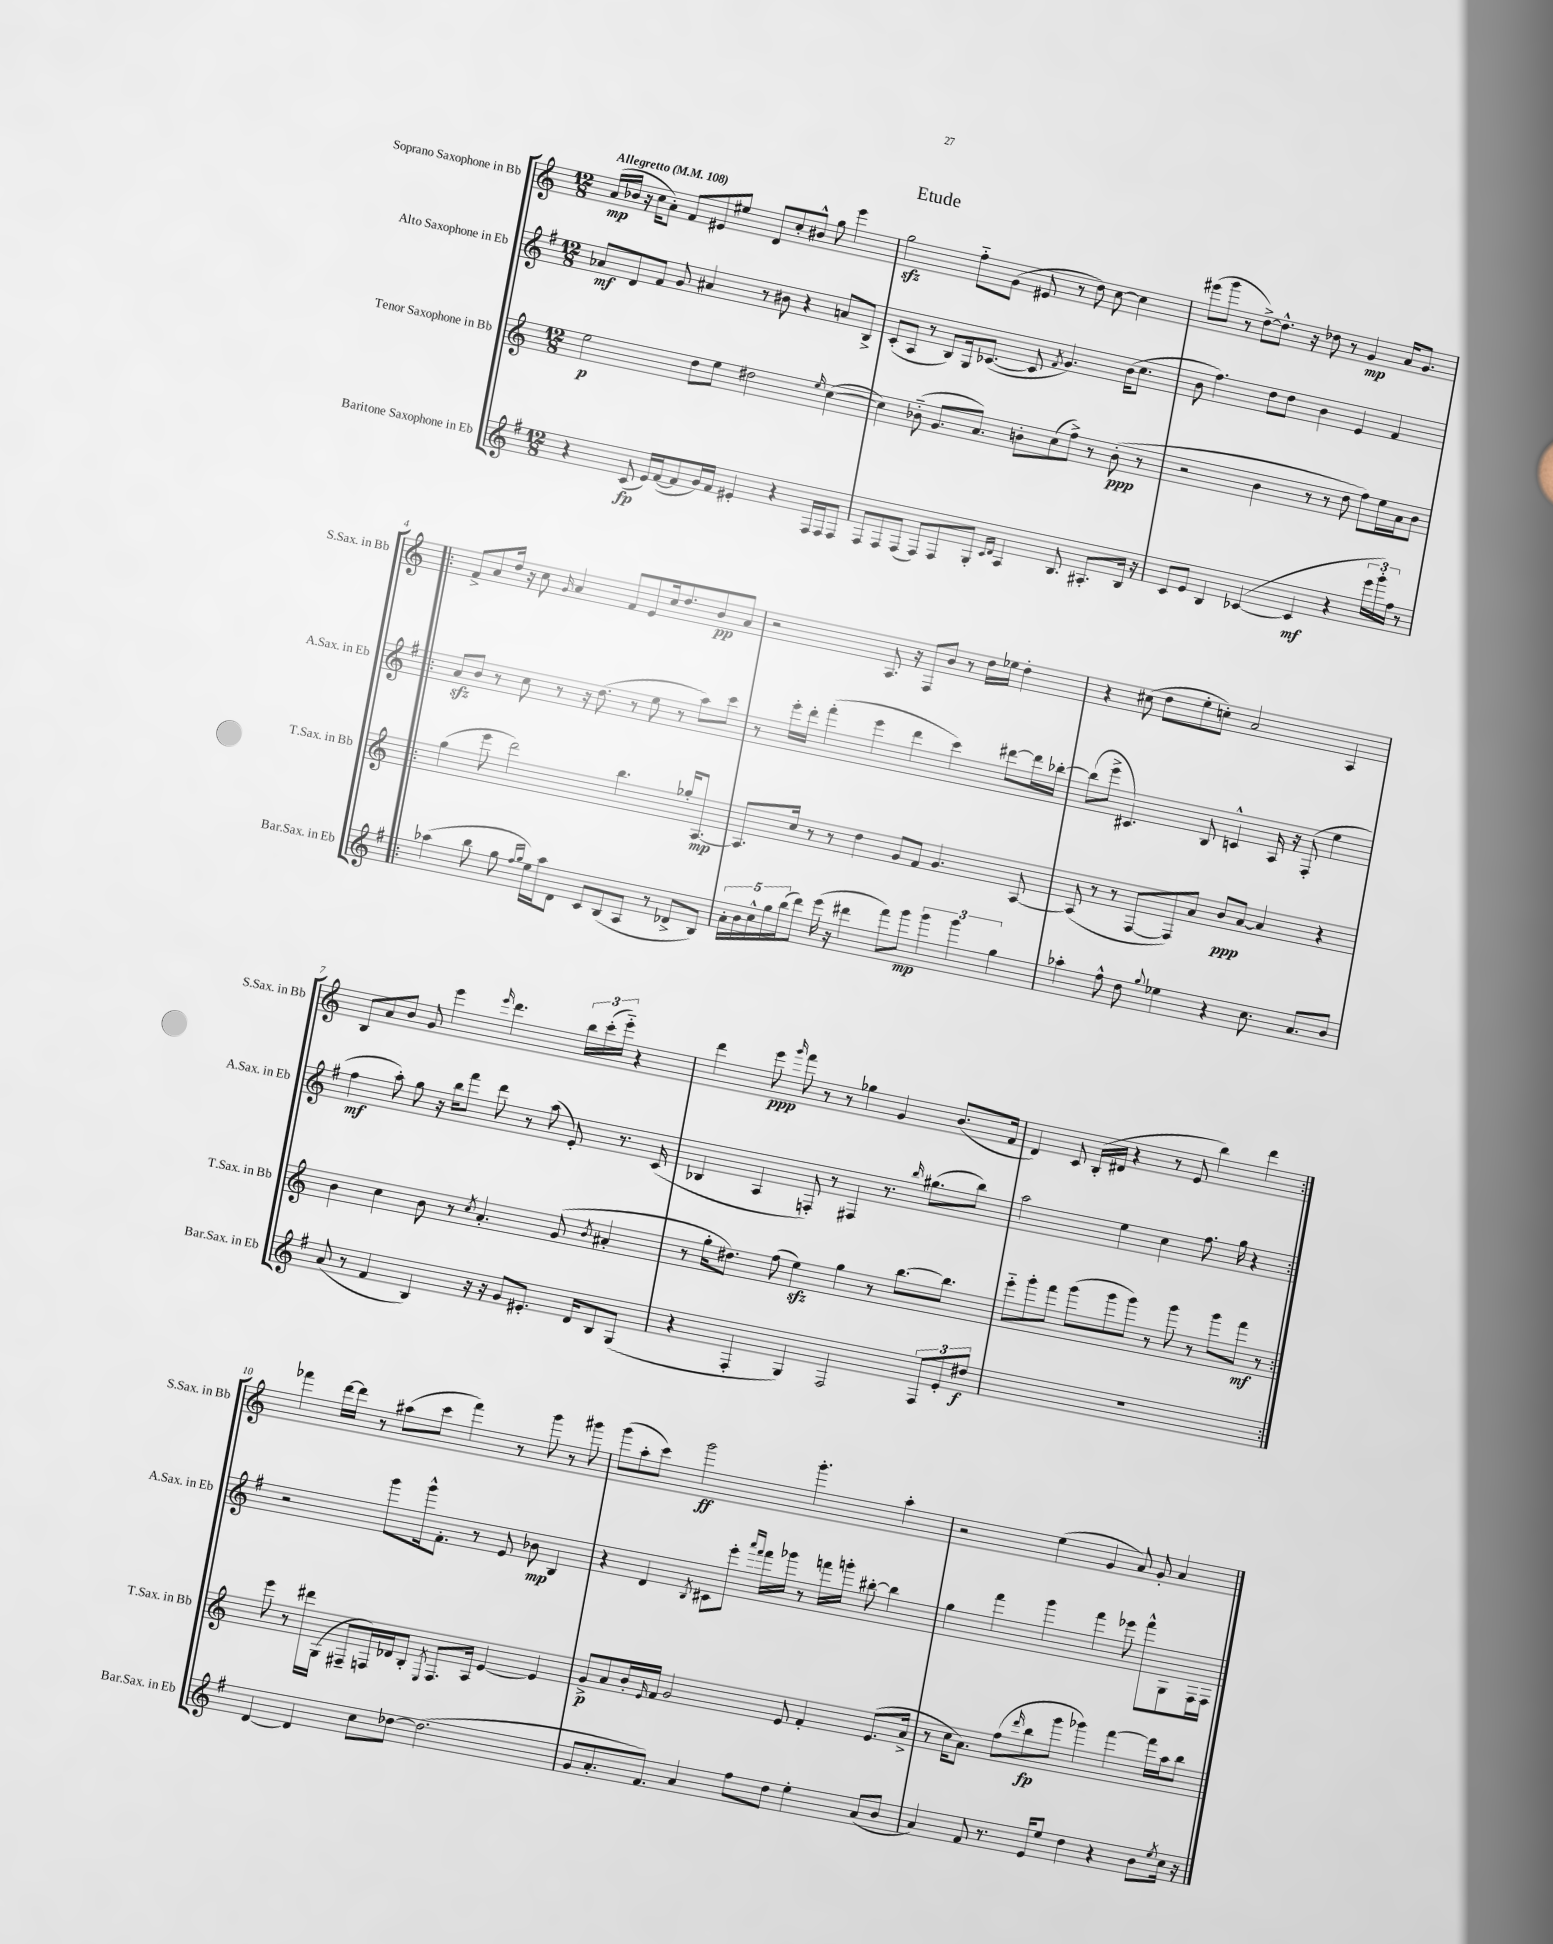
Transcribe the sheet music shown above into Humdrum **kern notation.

**kern	**dynam	**kern	**dynam	**kern	**dynam	**kern	**dynam
*part4	*part4	*part3	*part3	*part2	*part2	*part1	*part1
*staff4	*staff4	*staff3	*staff3	*staff2	*staff2	*staff1	*staff1
*I"Baritone Saxophone in Eb	*	*I"Tenor Saxophone in Bb	*	*I"Alto Saxophone in Eb	*	*I"Soprano Saxophone in Bb	*
*I'Bar.Sax. in Eb	*	*I'T.Sax. in Bb	*	*I'A.Sax. in Eb	*	*I'S.Sax. in Bb	*
*clefG2	*	*clefG2	*	*clefG2	*	*clefG2	*
*k[f#]	*	*k[]	*	*k[f#]	*	*k[]	*
*M12/8	*	*M12/8	*	*M12/8	*	*M12/8	*
*MM108	*	*MM108	*	*MM108	*	*MM108	*
=1	=1	=1	=1	=1	=1	=1	=1
!	!	!	!	!	!	!LO:TX:a:B:t=Allegretto	!
4r	.	2ee\	p	8a-X/L	mf	(16a/LL	mp
.	.	.	.	.	.	16b-X/JJ	.
.	.	.	.	8d/	.	16r	.
.	.	.	.	.	.	16cc\KL	.
(8c/	fp	.	.	8f#/J	.	8a'\J)	.
16e/LL)	.	.	.	8g/	.	8f/L	.
([16f#/J	.	.	.	.	.	.	.
8f#/]	.	8dd\L	.	4a#X/	.	8e#X/	.
16g/L)	.	8ee\J	.	.	.	8ee#X/J	.
16f#/JJ	.	.	.	.	.	.	.
4e#X'/	.	2dd#X\	.	8r	.	8d/L	.
.	.	.	.	8b#X\	.	8cc'/	.
4r	.	.	.	4r	.	8b#X^^/J	.
.	.	.	.	.	.	8gg\	.
.	.	16qqee/	.	.	.	.	.
16F#/LL	.	([4cc\	.	8an/L	.	4eee\	.
16F#/J	.	.	.	.	.	.	.
8F#/J	.	.	.	8B^/J	.	.	.
=2	=2	=2	=2	=2	=2	=2	=2
8F#/L	.	4cc\])	.	(8c'/L	.	2ggzz\	.
8F#/	.	.	.	8A/J	.	.	.
(8F#/J	.	(8b-X\	.	8r	.	.	.
8F#/L)	.	8.g/L	.	8B/L)	.	.	.
8F#/	.	.	.	16G/k	.	8ff\L	.
.	.	8.a/J)	.	([8.c-X/J	.	.	.
8G'/J	.	.	.	.	.	(8g\J	.
16qqc/LL	.	.	.	.	.	.	.
16qqd/JJ	.	.	.	.	.	.	.
4A/	.	8bn'\L	.	8c-/]	.	8e#X/	.
.	.	.	.	8qf#/	.	.	.
.	.	(8cc\	.	4.g/)	.	8r	.
8.B/	.	8ff^\J)	.	.	.	8dd\)	.
.	.	8r	.	.	.	[8cc\	.
8.A#X'/L	.	.	.	.	.	.	.
.	.	(8b'\	ppp	(16b\KL	.	4cc\]	.
.	.	.	.	8.cc\J	.	.	.
16B/Jk	.	8r	.	.	.	.	.
16r	.	.	.	.	.	.	.
=3	=3	=3	=3	=3	=3	=3	=3
8c/L	.	2r	.	8b\	.	(8eee#X\L	.
8e/J	.	.	.	4.ff#\)	.	8ggg\J	.
4B/	.	.	.	.	.	8r	.
.	.	.	.	.	.	[8dd^\L)	.
([4c-X/	.	4b\	.	8dd\L	.	8.dd^^\J]	.
.	.	.	.	8dd\J	.	.	.
.	.	.	.	.	.	16r	.
4c-/]	mf	8r	.	4b\	.	8dd-X\	.
.	.	8r	.	.	.	8r	.
4r	.	8dd\	.	4e/	.	4g/	mp
.	.	8ff\L)	.	.	.	.	.
24eee\LL	.	16ee\L	.	4f#/	.	16a/KL	.
24ggg'\)	.	.	.	.	.	.	.
.	.	16a\J	.	.	.	8.g/J	.
24ff#\JJ	.	.	.	.	.	.	.
8r	.	8b\J	.	.	.	.	.
!!LO:LB:g=z
=4!|:	=4!|:	=4!|:	=4!|:	=4!|:	=4!|:	=4!|:	=4!|:
(4aa-X\	.	(4gg\	.	8azz/L	.	8f^/L	.
.	.	.	.	8b/J	.	8a/	.
8bb\	.	8eee\	.	8r	.	16dd/Jk	.
.	.	.	.	.	.	16r	.
8gg\	.	2ddd\)	.	8cc\	.	8cc\	.
16qqff#/LL	.	.	.	.	.	.	.
16qqgg/JJ	.	.	.	.	.	16qqg/	.
16ee\LL)	.	.	.	8r	.	4a/	.
16aa-\J	.	.	.	.	.	.	.
8d\J	.	.	.	16r	.	.	.
.	.	.	.	(8.dd\	.	.	.
8c/L	.	.	.	.	.	8f/L	.
(8B/	.	4.bb\	.	8r	.	8e/	.
8A/J	.	.	.	8ee\	.	16cc/k	.
.	.	.	.	.	.	8.dd/	.
8r	.	.	.	8r	.	.	.
8d-X^/L	.	16gg-X'/KL	.	8aa\L)	.	8b/	pp
.	.	[8.A/J	mp	.	.	.	.
8B/J)	.	.	.	8ccc\J	.	8a/J	.
=5	=5	=5	=5	=5	=5	=5	=5
20a'\LL	.	8.A/L]	.	8r	.	2r	.
20b\	.	.	.	.	.	.	.
20cc^^\	.	.	.	.	.	.	.
.	.	.	.	16eee'\LL	.	.	.
20gg\	.	.	.	.	.	.	.
.	.	16cc/Jk	.	16ddd'\JJ	.	.	.
(20bb\J	.	.	.	.	.	.	.
8ddd\J)	.	8r	.	(4fff#'\	.	.	.
(16eee\	.	8r	.	.	.	.	.
16r	.	.	.	.	.	.	.
4ddd#X\	.	4dd\	.	4eee\	.	8.A/	.
.	.	.	.	.	.	16r	.
8fff#\L)	.	8g/L	.	4ddd\	.	8F/L	.
8ggg\J	mp	8f/J	.	.	.	8b/J	.
6ggg\	.	4.g/	.	4ccc\)	.	8r	.
.	.	.	.	.	.	16dd\LL	.
6ggg\	.	.	.	.	.	.	.
.	.	.	.	.	.	16ee-X\JJ	.
.	.	.	.	[8ddd#X\L	.	4dd'\	.
6gg\	.	.	.	.	.	.	.
.	.	[8A/	.	16ddd#\L]	.	.	.
.	.	.	.	[16bb-X'\JJ	.	.	.
=6	=6	=6	=6	=6	=6	=6	=6
4aa-X'\	.	(8A/]	.	(8bb-\L]	.	4r	.
.	.	8r	.	8eee^\J	.	.	.
8ff#^^\	.	8r	.	4.c#X/)	.	(8cc#X\	.
8dd\	.	[8F/L	.	.	.	8dd\L	.
8qqgg/	.	.	.	.	.	.	.
4ee-X\	.	8F/])	.	.	.	8ee'\	.
.	.	8a/J	.	8B/	.	8ccn'\J)	.
4r	.	8b/L	ppp	4cn^^/	.	2a/	.
.	.	[8a/J	.	.	.	.	.
8.cc\	.	4a/]	.	16A/	.	.	.
.	.	.	.	16r	.	.	.
.	.	.	.	(8F#'/	.	.	.
8.a/L	.	.	.	.	.	.	.
.	.	4r	.	4ee\	.	4A/	.
8b/J	.	.	.	.	.	.	.
!!LO:LB:g=z
=7	=7	=7	=7	=7	=7	=7	=7
(8a/	.	4b\	.	4ff#\	mf	8B/L	.
8r	.	.	.	.	.	8a/	.
4f#/	.	4cc\	.	8aa'\)	.	8b/J	.
.	.	.	.	8gg\	.	8g/	.
4B/)	.	8b\	.	16r	.	4eee\	.
.	.	.	.	16bb\KL	.	.	.
.	.	8r	.	8fff#\J	.	.	.
.	.	8qcc/	.	.	.	16qqeee/	.
16r	.	4.a'/	.	8ddd\	.	4.ddd\	.
16r	.	.	.	.	.	.	.
8g/L	.	.	.	8r	.	.	.
8.e#X'/J	.	.	.	(8aa\	.	.	.
.	.	(8g/	.	8e'/)	.	24bb\LL	.
.	.	.	.	.	.	(24ccc'\	.
16d/KL	.	.	.	.	.	.	.
.	.	.	.	.	.	24eee\JJ)	.
.	.	8qb/	.	.	.	.	.
8B/	.	4a#X'/	.	8.r	.	4r	.
(8G/J	.	.	.	.	.	.	.
.	.	.	.	(16c/	.	.	.
=8	=8	=8	=8	=8	=8	=8	=8
4r	.	8r	.	4B-X/	.	4ddd\	.
.	.	16gg'\KL	.	.	.	.	.
.	.	8.dd#X\J)	.	.	.	.	.
4F#'/	.	.	.	4A/	.	8eee\	ppp
.	.	.	.	.	.	16qqggg/	.
.	.	(8ff\	.	.	.	8fff\	.
4G/)	.	4eezz\)	.	8Fn'/)	.	8r	.
.	.	.	.	8r	.	8r	.
2F#/	.	4gg\	.	4F#X/	.	4gg-X\	.
.	.	8r	.	8.r	.	4g/	.
.	.	[8.bb\L	.	.	.	.	.
.	.	.	.	16qqbb/	.	.	.
.	.	.	.	(8.gg#X\L	.	.	.
12F#/L	.	.	.	.	.	(8.b/L	.
.	.	8.bb\J]	.	.	.	.	.
12e'/	.	.	.	.	.	.	.
.	.	.	.	8bb\J)	.	.	.
12dd#X/J	f	.	.	.	.	.	.
.	.	.	.	.	.	16f/Jk	.
=9	=9	=9	=9	=9	=9	=9	=9
1.r	.	8eee\L	.	2aa\	.	4d/)	.
.	.	8ggg'\	.	.	.	.	.
.	.	8fff\J	.	.	.	8c/	.
.	.	(8ggg\L	.	.	.	(16B'/LL	.
.	.	.	.	.	.	16d#X/JJ	.
.	.	8ggg\	.	4ee\	.	4r	.
.	.	8ggg\J)	.	.	.	.	.
.	.	8r	.	4cc\	.	8r	.
.	.	8ggg\	.	.	.	8e/	.
.	.	8r	.	8.ff#\	.	4bb\)	.
.	.	8ggg\L	.	.	.	.	.
.	.	.	.	16gg\	.	.	.
.	.	8fff\J	mf	4r	.	4ddd\	.
.	.	8r	.	.	.	.	.
!!LO:LB:g=z
=10:|!	=10:|!	=10:|!	=10:|!	=10:|!	=10:|!	=10:|!	=10:|!
[4d/	.	8eee\	.	2r	.	4fff-X\	.
.	.	8r	.	.	.	.	.
4d/]	.	16ddd#X\LL	.	.	.	[16ddd\LL	.
.	.	(16G\JJ	.	.	.	16ddd\JJ]	.
.	.	8F#X~/L	.	.	.	8r	.
8cc\L	.	16Fn/L)	.	8ggg\L	.	(8aa#X\L	.
.	.	16d-X/J	.	.	.	.	.
[8dd-X\J	.	8B'/J	.	16ggg^^\k	.	8ccc\J	.
.	.	.	.	8.f#'\J	.	.	.
.	.	8qE/	.	.	.	.	.
(2.dd-\]	.	8.F/L	.	.	.	4fff-\)	.
.	.	.	.	8r	.	.	.
.	.	16A/Jk	.	.	.	.	.
.	.	[4e/	.	8e/	.	8r	.
.	.	.	.	8b-X\	mp	8ggg\	.
.	.	4e/]	.	4B/	.	8r	.
.	.	.	.	.	.	8ggg#X\	.
=11	=11	=11	=11	=11	=11	=11	=11
8g/L	.	8g^/L	p	4r	.	(8ggg\L	.
8.a'/	.	8a/	.	.	.	8aa'\	.
.	.	16b'/L	.	4d/	.	8ccc\J)	.
.	.	16qqe/	.	.	.	.	.
8.f#/J)	.	16f/JJ	.	.	.	.	.
.	.	2g/	.	.	.	2ggg\	ff
.	.	.	.	8qB/	.	.	.
4a/	.	.	.	8c#X\L	.	.	.
.	.	.	.	8eee'\J	.	.	.
.	.	.	.	16qqaaa/LL	.	.	.
.	.	.	.	16qqfff#/JJ	.	.	.
8ff#\L	.	.	.	16fff#\LL	.	.	.
.	.	.	.	16ggg-X\JJ	.	.	.
8dd\J	.	8e/	.	8r	.	4.ggg'\	.
4ee'\	.	4f'/	.	16fffn\LL	.	.	.
.	.	.	.	16gggn'\JJ	.	.	.
.	.	.	.	[8bb#X'\	.	.	.
(8a/L	.	(8.e/L	.	4bb#\]	.	4aa'\	.
8b/J	.	.	.	.	.	.	.
.	.	16a^/Jk	.	.	.	.	.
=12	=12	=12	=12	=12	=12	=12	=12
4a/)	.	8r	.	4gg\	.	2r	.
.	.	16cc\KL	.	.	.	.	.
.	.	8.a\J)	.	.	.	.	.
8f#/	.	.	.	4fff#\	.	.	.
8.r	.	(8ff\L	.	.	.	.	.
.	.	16qqddd/	.	.	.	.	.
.	.	8bb\	fp	4ggg\	.	(4ee\	.
16e/KL	.	.	.	.	.	.	.
8ee/J	.	8ggg\J	.	.	.	.	.
4dd\	.	4ggg-X\)	.	4fff#\	.	4g/	.
4r	.	[4fff\	.	8eee-X\	.	8a/)	.
.	.	.	.	8fff#^^\L	.	8g'/	.
8b\L	.	16fff\LL]	.	8G\	.	4a/	.
.	.	16aa\J	.	.	.	.	.
8qee/	.	.	.	.	.	.	.
16cc\Jk	.	8bb\J	.	16F#\L	.	.	.
16r	.	.	.	16F#\JJ	.	.	.
==	==	==	==	==	==	==	==
*-	*-	*-	*-	*-	*-	*-	*-
